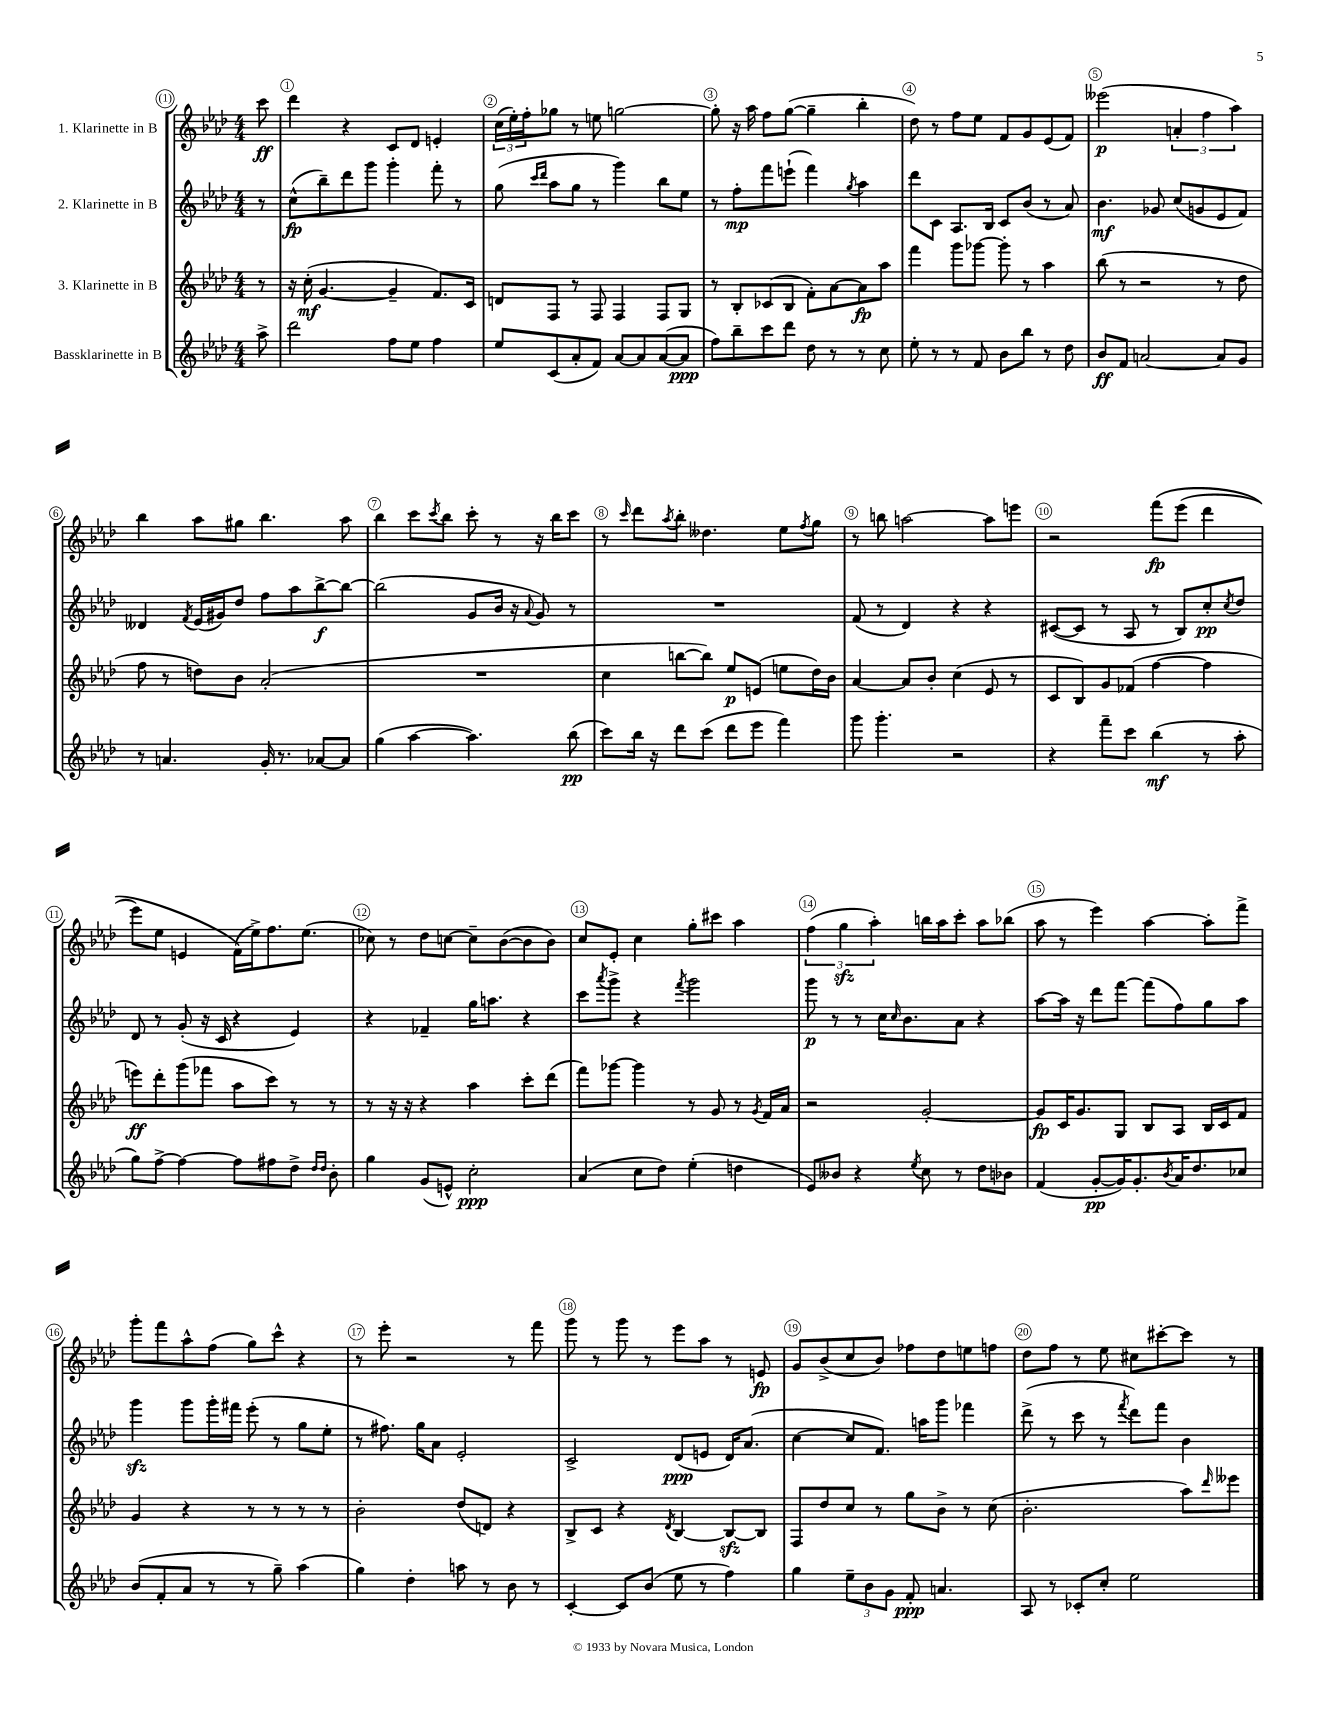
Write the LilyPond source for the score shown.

<<
\new StaffGroup <<
\new Staff = "s0" \with { instrumentName = "1. Klarinette in B" } {
    \clef treble \key aes \major \numericTimeSignature \time 4/4 \partial 8
    c'''8\ff |
    des'''4 r4 c'8 des'8 e'4-. |
    \tuplet 3/2 { c''16( ees''16-.) f''16-. } ges''8 r8 e''8 g''2~ |
    g''8-. r16 aes''16 f''8 g''8~( g''4-- bes''4-. |
    des''8) r8 f''8 ees''8 f'8 g'8 ees'8( f'8) |
    eeses'''2\p( \tuplet 3/2 { a'4-. f''4 aes''4) } |
    bes''4 aes''8 gis''8 bes''4. aes''8 |
    bes''4 c'''8 \acciaccatura { c'''8 } bes''8 c'''8-. r8 r16 bes''16 c'''8 |
    r8 \grace { c'''16 } des'''8 \acciaccatura { aes''8 } bes''8-. deses''4. ees''8 \acciaccatura { f''8 } g''8 |
    r8 b''8 a''2~ a''8 e'''8 |
    r2 f'''8\fp\( ees'''8( des'''4 |
    ees'''8) ees''8 e'4 f'16(\) ees''16->) f''8. ees''8.( |
    ces''8) r8 des''8 c''8~ c''8-- bes'8~( bes'8 bes'8) |
    c''8 ees'8-. c''4 g''8-. cis'''8 aes''4 |
    \tuplet 3/2 { f''4( g''4\sfz aes''4-.) } b''16 aes''16 c'''8-. aes''8 bes''8( |
    aes''8 r8 ees'''4) aes''4~ aes''8-. f'''8-> |
    g'''8-. f'''8 aes''8-^ f''8( g''8) c'''8-^ r4 |
    r8 ees'''8-. r2 r8 f'''8 |
    g'''8 r8 g'''8 r8 ees'''8 aes''8 r8 e'8\fp |
    g'8 bes'8->( c''8 bes'8) fes''8 des''8 e''8 f''8 |
    des''8 f''8 r8 ees''8 cis''8 cis'''8~-. cis'''8 r8 \bar "|." |
}
\new Staff = "s1" \with { instrumentName = "2. Klarinette in B" } {
    \clef treble \key aes \major \numericTimeSignature \time 4/4 \partial 8
    r8 |
    c''8-^\fp( bes''8--) des'''8 g'''8 g'''4-. f'''8-. r8 |
    g''8( \grace { c'''16 des'''16 } aes''8 g''8 r8 g'''4) bes''8 ees''8 |
    r8 f''8-.\mp f'''8 e'''8-!( f'''4) \acciaccatura { g''8 } aes''4 |
    des'''8 c'8 aes8. bes16 c'8 bes'8( r8 aes'8) |
    bes'4.\mf ges'8 c''8( g'8 ees'8 f'8) |
    deses'4 \acciaccatura { f'8 } ees'16( gis'16) des''8 f''8 aes''8 bes''8~->\f bes''8~ |
    bes''2( g'8 bes'16 r16 \appoggiatura { aes'8 } g'8) r8 |
    R1 |
    f'8( r8 des'4) r4 r4 |
    cis'8~( cis'8 r8 aes8 r8 bes8) c''8-.\pp \acciaccatura { c''8 } des''8 |
    des'8 r8 g'8-.( r16 c'16 r4 ees'4) |
    r4 fes'4-- g''16 a''8. r4 |
    c'''8 \acciaccatura { aes'''8 } g'''8-> r4 \acciaccatura { f'''8 } g'''2 |
    g'''8\p r8 r8 c''16 \grace { c''16 } bes'8. aes'8 r4 |
    aes''8~ aes''16 r16 des'''8 f'''8~ f'''8( f''8) g''8 aes''8 |
    g'''4\sfz g'''8 g'''16-. fis'''16 ees'''8-.( r8 g''8 ees''8-. |
    r8 fis''8.) g''16 aes'8 ees'2-. |
    c'2-> des'8\ppp( e'8 des'16) aes'8.( |
    c''4~ c''8 f'8.) a''16 g'''8 fes'''4 |
    des'''8->( r8 c'''8 r8 \acciaccatura { f'''8 } des'''8) f'''8 bes'4 \bar "|." |
}
\new Staff = "s2" \with { instrumentName = "3. Klarinette in B" } {
    \clef treble \key aes \major \numericTimeSignature \time 4/4 \partial 8
    r8 |
    r16 c''16-.\mf( g'4.~ g'4-- f'8.) c'16 |
    d'8 f8 r8 f8 f4 f8 g8 |
    r8 bes8-. ces'8( bes8 f'8-.) aes'8~ aes'8\fp aes''8 |
    f'''4 g'''8 ges'''8~ ges'''8-. r8 aes''4 |
    bes''8( r8 r2 r8 des''8 |
    f''8 r8 d''8) bes'8 aes'2-.( |
    R1 |
    c''4 b''8~ b''8) ees''8\p e'8( e''8 des''16) bes'16 |
    aes'4~ aes'8 bes'8-. c''4( ees'8 r8 |
    c'8 bes8) g'8 fes'8( f''4~ f''4 |
    e'''8\ff) des'''8-. g'''8( fes'''8 aes''8 c'''8) r8 r8 |
    r8 r16 r16 r4 aes''4 c'''8-. des'''8( |
    f'''8) ges'''8~ ges'''4 r8 g'8 r8 \acciaccatura { g'8 } f'16 aes'16 |
    r2 g'2~-. |
    g'8\fp c'16 g'8. g8 bes8 aes8 bes16 c'16 f'8 |
    g'4 r4 r8 r8 r8 r8 |
    bes'2-. des''8( d'8) r4 |
    bes8-> c'8 r4 \acciaccatura { des'8 } bes4~ bes8~\sfz bes8 |
    f8 des''8 c''8 r8 g''8 bes'8-> r8 c''8( |
    bes'2.-. aes''8) \grace { des'''16 } eeses'''8 \bar "|." |
}
\new Staff = "s3" \with { instrumentName = "Bassklarinette in B" } {
    \clef treble \key aes \major \numericTimeSignature \time 4/4 \partial 8
    aes''8-> |
    des'''2 f''8 ees''8 f''4 |
    ees''8 c'8( aes'8-. f'8) aes'8~ aes'8 aes'8~( aes'8\ppp |
    f''8) bes''8-- c'''8 des'''8 des''8 r8 r8 c''8 |
    ees''8-. r8 r8 f'8 bes'8 bes''8 r8 des''8 |
    bes'8\ff f'8 a'2~ a'8 g'8 |
    r8 a'4. g'16-. r8. aes'8~ aes'8 |
    g''4( aes''4~ aes''4.) bes''8\pp( |
    c'''8) bes''16 r16 des'''8 c'''8( des'''8 ees'''8 f'''4) |
    g'''8 g'''4.-. r2 |
    r4 f'''8-- c'''8 bes''4\mf( r8 aes''8-. |
    g''8) f''8~-> f''4~ f''8 fis''8 des''8-> \grace { des''16 des''16 } bes'8-. |
    g''4 g'8( e'8-^) c''2-.\ppp |
    aes'4( c''8 des''8) ees''4-.( d''4 |
    ees'8) beses'8 r4 \acciaccatura { ees''8 } c''8 r8 des''8 bes'8 |
    f'4( g'8~-.\pp g'16) g'8.-. \acciaccatura { bes'8 } aes'16 des''8. ces''8 |
    bes'8( f'8-. aes'8 r8 r8 g''8--) aes''4( |
    g''4) des''4-. a''8 r8 bes'8 r8 |
    c'4~-. c'8 bes'8( ees''8 r8 f''4) |
    g''4 \tuplet 3/2 { ees''8-- bes'8 g'8 } f'8-.\ppp a'4. |
    aes8 r8 ces'8-. c''8-. ees''2 \bar "|." |
}
>>
>>
\layout { \context { \Score \override BarNumber.break-visibility = ##(#f #t #t) barNumberVisibility = #all-bar-numbers-visible \override BarNumber.stencil = #(make-stencil-circler 0.1 0.3 ly:text-interface::print) } }
